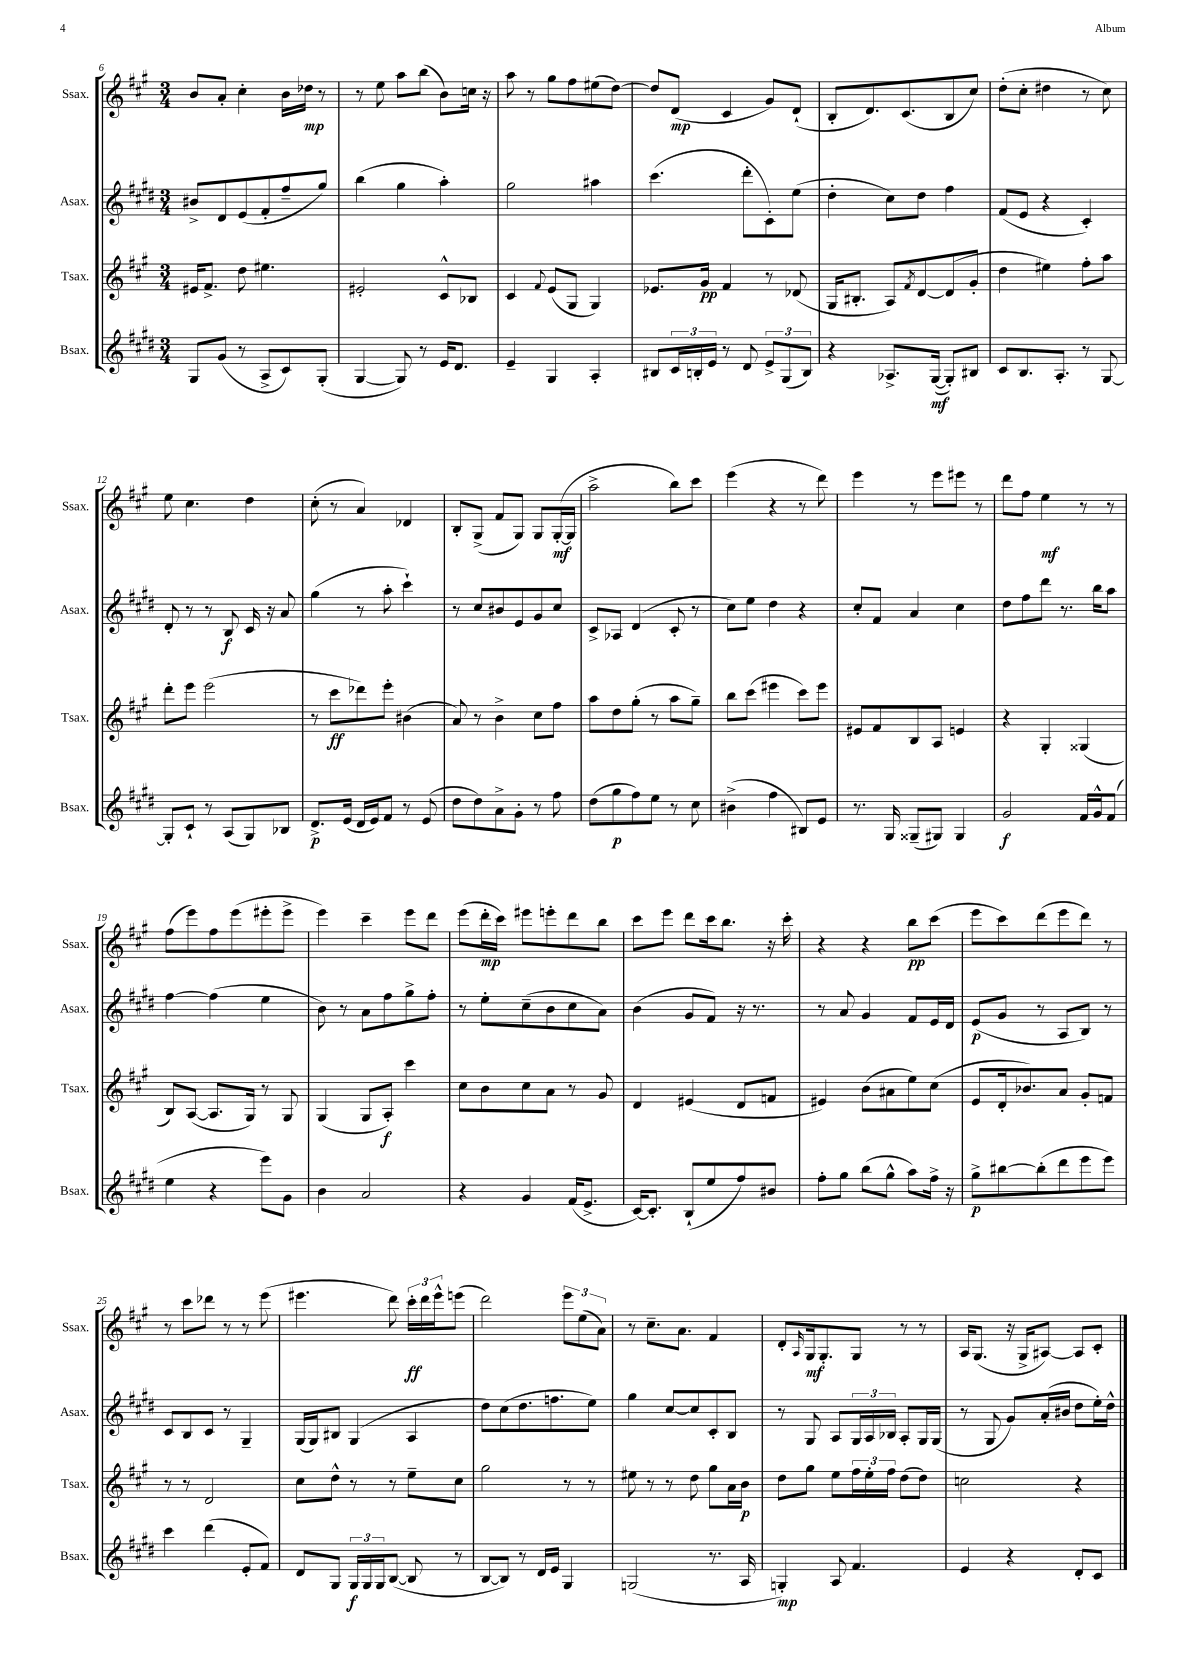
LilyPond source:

<<
\new StaffGroup <<
\new Staff = "s0" \with { instrumentName = "Ssax." shortInstrumentName = "Ssax." } {
    \clef treble \key a \major \numericTimeSignature \time 3/4
    b'8 a'8-. cis''4-. b'16 des''16\mp r8 |
    r8 e''8 a''8 b''8( b'8) c''16 r16 |
    a''8 r8 gis''8 fis''8 eis''8( d''8~) |
    d''8 d'8\mp( cis'4 gis'8) d'8-!( |
    b8-. d'8.) cis'8.( b8 cis''8) |
    d''8-.( cis''8-. dis''4 r8 cis''8) |
    e''8 cis''4. d''4 |
    cis''8-.( r8 a'4) des'4 |
    b8-. gis8->( fis'8 gis8) gis8 gis16~-.\mf( gis16 |
    a''2-> b''8) cis'''8 |
    e'''4( r4 r8 d'''8) |
    e'''4 r8 e'''8 eis'''8 r8 |
    d'''8 fis''8 e''4\mf r8 r8 |
    fis''8( e'''8) fis''8 e'''8( eis'''8-. eis'''8-> |
    e'''4) cis'''4-- e'''8 d'''8 |
    e'''8( d'''16-.\mp cis'''16) eis'''8 e'''8-. d'''8 b''8 |
    cis'''8 e'''8 d'''8 cis'''16 b''8. r16 cis'''16-. |
    r4 r4 b''8\pp cis'''8( |
    e'''8 cis'''8) d'''8( e'''8 d'''8) r8 |
    r8 cis'''8 des'''8 r8 r8 e'''8( |
    eis'''4. d'''8) \tuplet 3/2 { cis'''16-.\ff d'''16 eis'''16-^ } e'''8( |
    d'''2) \tuplet 3/2 { e'''8 e''8( a'8) } |
    r8 cis''8.-- a'8. fis'4 |
    d'8-. \grace { a16 } gis16\mf gis8.-. gis8 r8 r8 |
    a16 gis8.( r16 gis16-> ais8~) ais8 cis'8-. \bar "|." |
}
\new Staff = "s1" \with { instrumentName = "Asax." shortInstrumentName = "Asax." } {
    \clef treble \key e \major \numericTimeSignature \time 3/4
    bis'8-> dis'8 e'8( fis'8-. fis''8-- gis''8) |
    b''4( gis''4 a''4-.) |
    gis''2 ais''4 |
    cis'''4.( dis'''8-. cis'8-.) e''8( |
    dis''4-. cis''8) dis''8 fis''4 |
    fis'8( e'8 r4 cis'4-.) |
    dis'8-. r8 r8 b8\f cis'16 r16 a'8 |
    gis''4( r8 a''8-. cis'''4-!) |
    r8 cis''8 bis'8 e'8 gis'8 cis''8 |
    cis'8-> aes8 dis'4( cis'8-. r8 |
    cis''8) e''8 dis''4 r4 |
    cis''8-. fis'8 a'4 cis''4 |
    dis''8 fis''8 dis'''8 r8. b''16 a''8 |
    fis''4~ fis''4( e''4 |
    b'8) r8 a'8 fis''8 gis''8-> fis''8-. |
    r8 e''8-. cis''8--( b'8 cis''8 a'8) |
    b'4( gis'8 fis'8) r16 r8. |
    r8 a'8 gis'4 fis'8 e'16 dis'16 |
    e'8\p( gis'8 r8 a8 b8) r8 |
    cis'8 b8 cis'8 r8 gis4-- |
    gis16( gis16) bis8 gis4( a4 |
    dis''8) cis''8( dis''8. f''8. e''8) |
    gis''4 cis''8~ cis''8 cis'8-. b8 |
    r8 gis8 a8 \tuplet 3/2 { gis16 a16 bes16 } a8-. gis16 gis16( |
    r8 gis8 gis'8) a'16-.( bis'16 dis''8 e''16-.) dis''16-^ \bar "|." |
}
\new Staff = "s2" \with { instrumentName = "Tsax." shortInstrumentName = "Tsax." } {
    \clef treble \key a \major \numericTimeSignature \time 3/4
    eis'16 fis'8.-> d''8 eis''4. |
    eis'2-. cis'8-^ bes8 |
    cis'4 \appoggiatura { fis'8 } e'8( gis8 gis4) |
    ees'8. gis'16\pp fis'4 r8 des'8( |
    gis16 bis8.-. a8) \acciaccatura { fis'8 } d'8~ d'8( gis'8-. |
    d''4 eis''4) fis''8-. a''8 |
    d'''8-. e'''8 e'''2( |
    r8 cis'''8\ff des'''8) e'''8-. bis'4( |
    a'8) r8 b'4-> cis''8 fis''8 |
    a''8 d''8 gis''8-.( r8 a''8 gis''8--) |
    b''8 cis'''8( eis'''4 cis'''8) eis'''8 |
    eis'8 fis'8 b8 a8 e'4 |
    r4 gis4-. gisis4( |
    b8) a8~( a8. gis16) r8 gis8 |
    gis4( gis8 a8-.\f) cis'''4 |
    cis''8 b'8 cis''8 a'8 r8 gis'8 |
    d'4 eis'4( d'8 f'8 |
    eis'4) b'8( ais'8 e''8) cis''8( |
    e'8 d'16-. bes'8.) a'8 gis'8-. f'8 |
    r8 r8 d'2 |
    cis''8 d''8-^ r8 r8 e''8-- cis''8 |
    gis''2 r8 r8 |
    eis''8 r8 r8 d''8 gis''8 a'16 b'16\p |
    d''8 gis''8 e''8 \tuplet 3/2 { fis''16 e''16-. fis''16 } d''8( d''8) |
    c''2 r4 \bar "|." |
}
\new Staff = "s3" \with { instrumentName = "Bsax." shortInstrumentName = "Bsax." } {
    \clef treble \key e \major \numericTimeSignature \time 3/4
    gis8 gis'8( r8 a8-> cis'8) gis8-.( |
    gis4~ gis8) r8 e'16 dis'8. |
    e'4-- gis4 a4-. |
    bis8 \tuplet 3/2 { cis'16 b16-. e'16 } r8 dis'8 \tuplet 3/2 { e'8-> gis8( b8) } |
    r4 aes8.-> gis16~\mf( gis8-.) bis8 |
    cis'8 b8. a8.-. r8 gis8~ |
    gis8-. cis'8-! r8 a8( gis8) bes8 |
    dis'8.->\p e'16( dis'16 e'16) fis'8 r8 e'8( |
    dis''8 dis''8) a'8-> gis'8-. r8 fis''8 |
    dis''8( gis''8\p fis''8) e''8 r8 cis''8 |
    bis'4->( fis''4 bis8) e'8 |
    r8. gis16 gisis8--( gis8) gis4 |
    gis'2\f fis'16 gis'16-^ fis'8( |
    e''4 r4 e'''8) gis'8 |
    b'4 a'2 |
    r4 gis'4 fis'16( e'8.-> |
    cis'16~) cis'8.-. b8-!( e''8 fis''8) bis'8 |
    fis''8-. gis''8 b''8( gis''8-^ a''8) fis''16-> r16 |
    gis''8->\p bis''8~ bis''8-.( dis'''8 e'''8 e'''8) |
    cis'''4 dis'''4( e'8-. fis'8) |
    dis'8 gis8 \tuplet 3/2 { gis16\f gis16 gis16 } b8~( b8 r8 |
    b8~ b8) r8 dis'16 e'16 gis4 |
    g2( r8. a16 |
    g4-.\mp) a8 fis'4. |
    e'4 r4 dis'8-. cis'8 \bar "|." |
}
>>
>>
\layout { \context { \Score currentBarNumber = #6 } }
